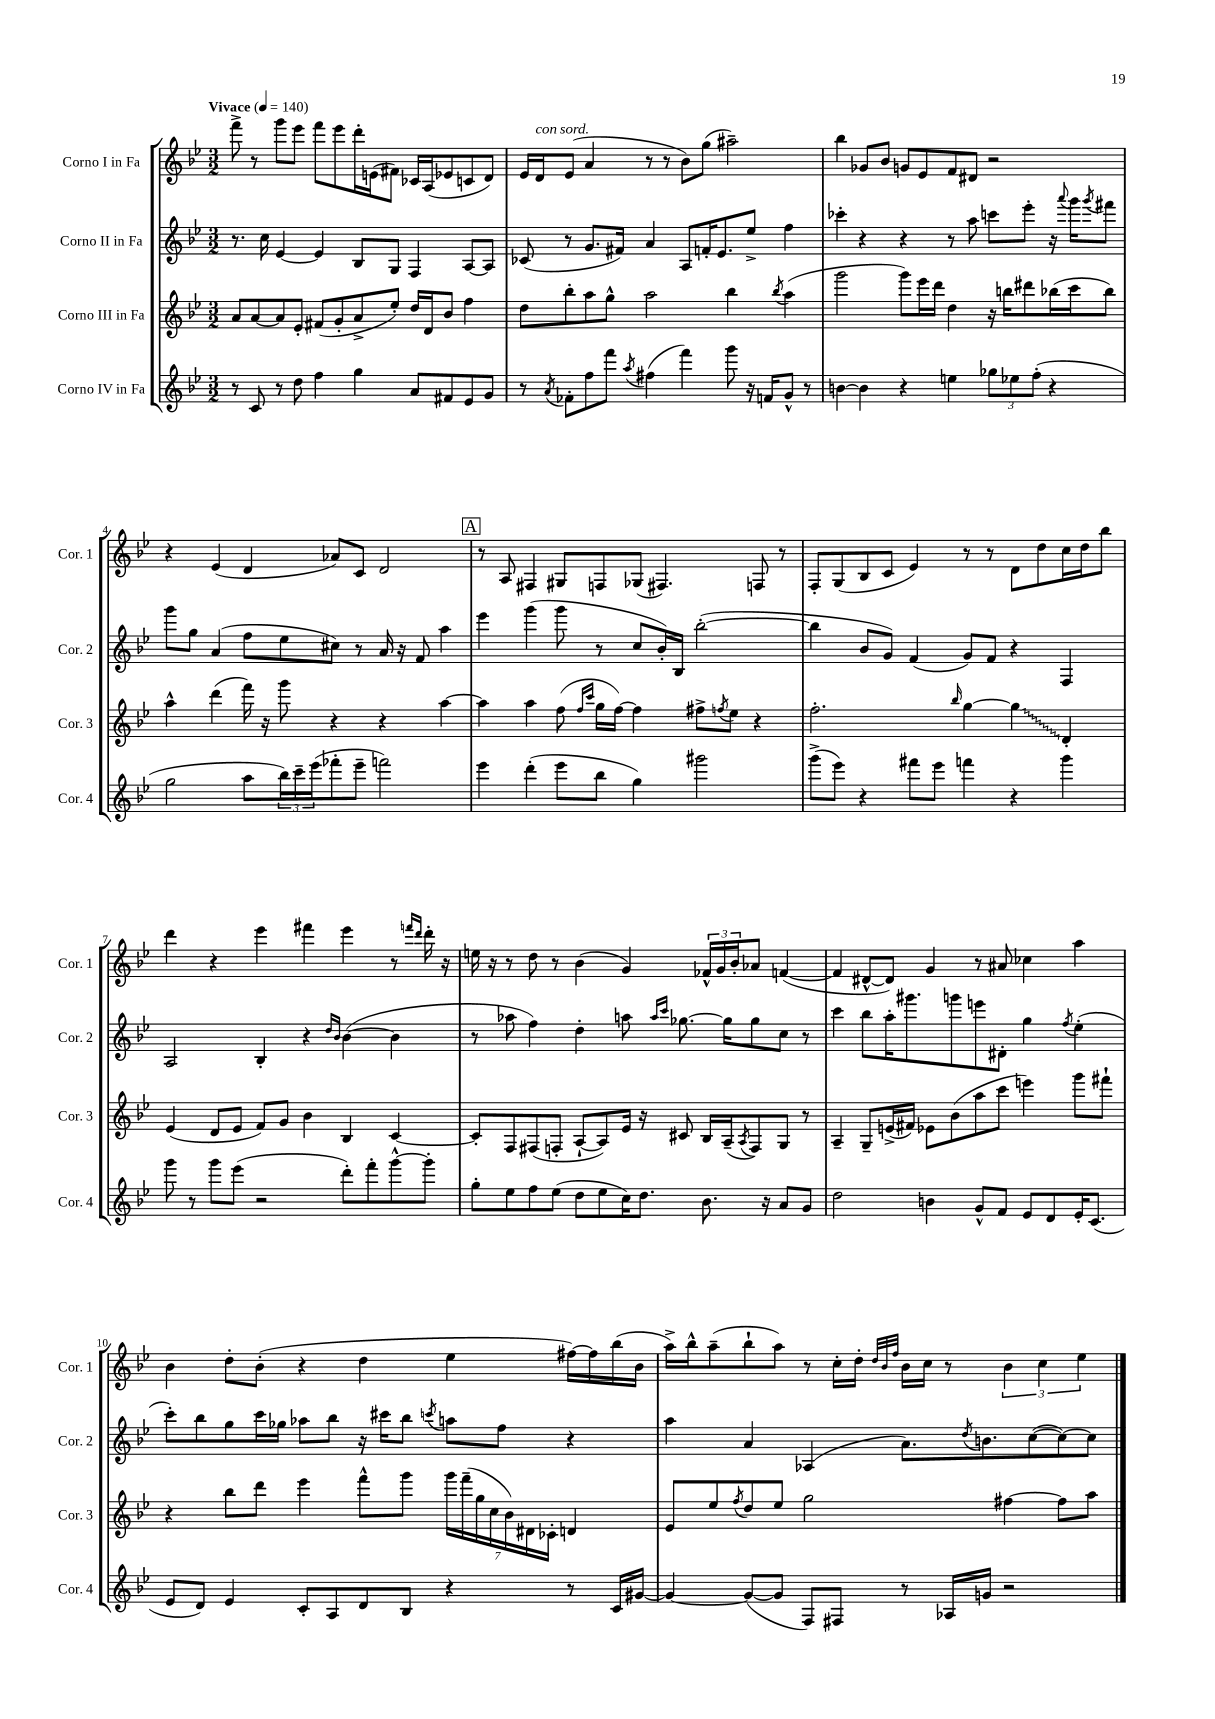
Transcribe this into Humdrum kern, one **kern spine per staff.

**kern	**kern	**kern	**kern
*staff4	*staff3	*staff2	*staff1
*clefG2	*clefG2	*clefG2	*clefG2
*k[b-e-]	*k[b-e-]	*k[b-e-]	*k[b-e-]
*M3/2	*M3/2	*M3/2	*M3/2
*MM140	*MM140	*MM140	*MM140
8r	8a/L	8.r	8fff^\
8c/	[8a/	.	8r
.	.	16cc\	.
8r	8a/]	[4e-/	8ggg\L
8dd\	8e-'/J	.	8eee-\J
4ff\	(8f#/L	4e-/]	8fff\L
.	8g'/	.	8eee-\
4gg\	8a^/	8B-/L	16ddd'\L
.	.	.	(16e\J
.	8ee-'/J)	8G/J	8f#\J)
8a/L	16dd/LL	4F/	16c-/LL
.	16d/J	.	(16A/J
8f#/	8b-/J	.	8e-/
8e-/	4ff\	[8A/L	8c/
8g/J	.	8A/]J	8d/J)
=	=	=	=
8r	8dd\L	(8c-/	16e-/LL
.	.	.	16d/J
8qa/	.	.	.
8f-'\L	8bb-'\	8r	(8e-/J
8ff\	8aa\	8.g/L	4a/
8fff\J	8gg^^\J	.	.
.	.	16f#/Jk)	.
8qaa/	.	.	.
(4ff#\	2aa\	4a/	8r
.	.	.	8r
4fff\)	.	8A/L	8b-\L)
.	.	16f'/K	(8gg\J
.	.	8.e-/	.
8ggg\	4bb-\	.	2aa#~\)
16r	.	8ee-^/J	.
16f/LK	.	.	.
.	8qbb-/	.	.
8g^^/J	(4aa\	4ff\	.
8r	.	.	.
=	=	=	=
[4b\	2ggg\	4ccc-'\	4bb-\
4b\]	.	4r	8g-/L
.	.	.	8b-/J
4r	8ggg\L)	4r	8g/L
.	16eee-\L	.	8e-/
.	16ddd\JJ	.	.
4ee\	4dd\	8r	8f/
.	.	8aa\	8d#/J
12gg-\L	16r	8ccc\L	2r
.	16bb\LK	.	.
12ee-\	.	.	.
.	8ddd#\	8eee-'\J	.
(12ff'\J	.	.	.
4r	(16bb-\L	16r	.
.	.	8qqaaa/	.
.	16ccc\J	16ggg\LK	.
.	.	8qggg/	.
.	8bb-\J)	8fff#\J	.
=	=	=	=
2gg\	4aa^^\	8ggg\L	4r
.	.	8gg\J	.
.	(4ddd\	(4a/	(4e-/
8aa\L	16fff\)	8ff\L	4d/
.	16r	.	.
24bb-\L)	8ggg\	8ee-\	.
24ccc~\	.	.	.
(24eee-\J	.	.	.
8fff-'\	4r	8cc#\J)	8a-/L)
8eee-~\J	.	8r	8c/J
2fff\)	4r	16a/	2d/
.	.	16r	.
.	.	8f/	.
.	[4aa\	4aa\	.
=	=	=	=
4eee-\	4aa\]	4eee-\	8r
.	.	.	8A/
(4ddd'\	4aa\	(4ggg\	4F#/
8eee-\L	(8ff\	8ggg\	8G#/L
.	16qqff/LL	.	.
.	16qqccc/JJ	.	.
8bb-\J	16gg\LL	8r	8F/
.	[16ff\JJ)	.	.
4gg\)	4ff\]	8cc/L	(8G-/J
.	.	16b-'/L)	4.F#/)
.	.	16B-/JJ	.
2ggg#\	8ff#^\L	([2bb-'\	.
.	8qff/	.	.
.	8ee-\J	.	.
.	4r	.	8F/
.	.	.	8r
=	=	=	=
(8ggg^\L	2.ff'\	4bb-\]	8F'/L
8eee-\J)	.	.	(8G/
4r	.	8b-/L	8B-/
.	.	8g/J)	8c/J
8fff#\L	.	(4f/	4e-/)
8eee-\J	.	.	.
.	16qqbb-/	.	.
4fff\	[4gg\	8g/L)	8r
.	.	8f/J	8r
4r	4gg\]	4r	8d\L
.	.	.	8dd\
4ggg\	4d'/	4F/	16cc\L
.	.	.	16dd\J
.	.	.	8bb-\J
=	=	=	=
8ggg\	(4e-/	2A/	4ddd\
8r	.	.	.
8ggg\L	8d/L	.	4r
(8eee-\J	8e-/J	.	.
2r	8f/L)	4B-'/	4eee-\
.	8g/J	.	.
.	4b-\	4r	4fff#\
.	.	16qqdd/LL	.
.	.	16qqb-/JJ	.
8ddd'\L)	4B-/	([4b-\	4eee-\
8fff'\	.	.	.
[8ggg^^\	[4c/	4b-\]	8r
.	.	.	16qqfff/LL
.	.	.	16qqddd/JJ
8ggg'\]J	.	.	16ddd'\
.	.	.	16r
=	=	=	=
8gg'\L	8c'/]L	8r	16ee\
.	.	.	16r
8ee-\	8F/	8aa-\	8r
8ff\	(8F#/	4ff\)	8dd\
(8ee-\J	8F'/J	.	8r
8dd\L	[8A`/L	4dd'\	(4b-\
8ee-\	8A/])	.	.
16cc\K)	16e-/Jk	8aa\	4g/)
8.dd\J	16r	.	.
.	.	16qqaa/LL	.
.	.	16qqccc/JJ	.
.	8c#/	[8.gg-\	.
8.b-\	16B-/LL	.	24f-^^/LL
.	.	.	24g/
.	(16A~/J	16gg-\]LK	.
.	.	.	24b-'/J
.	8qA/	.	.
.	8F/)	8gg-\	8a-/J
16r	.	.	.
8a/L	8G/J	8cc\J	([4f/
8g/J	8r	8r	.
=	=	=	=
2dd\	4A~/	4ccc\	4f/]
.	8G~/L	8bb-\L	[8d#^^/L
.	(16e^/L	16aa'\K	8d#/]J)
.	16f#/JJ)	8.ggg#\	.
4b\	8e-\L	.	4g/
.	(8b-\	8ggg\	.
8g^^/L	8aa\	8eee\	8r
8f/J	8ccc\J	8d#'\J	8a#/
8e-/L	4eee\)	4gg\	4cc-\
8d/	.	.	.
.	.	8qff/	.
16e-'/K	8ggg\L	(4ee-'\	4aa\
(8.c/J	.	.	.
.	8fff#`\J	.	.
=	=	=	=
8e-/L	4r	8ccc'\L)	4b-\
8d/J)	.	8bb-\	.
4e-/	8bb-\L	8gg\	8dd'\L
.	8ddd\J	16ccc\L	(8b-'\J
.	.	16gg-\JJ	.
8c'/L	4eee-\	8aa-\L	4r
8A/	.	8bb-\J	.
8d/	8fff^^\L	16r	4dd\
.	.	16ccc#\LK	.
8B-/J	8ggg\J	8bb-\J	.
.	.	8qccc/	.
4r	28ggg\LL	8aa\L	4ee-\
.	(28fff~\	.	.
.	28gg\	.	.
.	28cc\	.	.
.	.	8ff\J	.
.	28b-\)	.	.
.	28d#\	.	.
.	28c-'\JJ	.	.
8r	4d/	4r	[16ff#\LL)
.	.	.	16ff#\]
16c/LL	.	.	(16bb-\
[16g#/JJ	.	.	16b-\JJ
=	=	=	=
4g#/_	8e-/L	4aa\	16aa^\LL)
.	.	.	16bb-^^\J
.	8ee-/	.	(8aa~\
.	8qff/	.	.
(8g#/_L	8dd/	4a/	8bb-`\
8g#/]J	8ee-/J	.	8aa\J)
8F/L)	2gg\	(4A-/	8r
8F#/J	.	.	16cc'\LL
.	.	.	16dd'\JJ
.	.	.	32qqdd/LLL
.	.	.	32qqb-/
.	.	.	32qqff/JJJ
8r	.	8.a\L)	16b-\LL
.	.	.	16cc\JJ
16A-/LL	.	.	8r
.	.	8qdd/	.
16g/JJ	.	8.b\	.
2r	[4ff#\	.	6b-\
.	.	([8cc\	.
.	.	.	6cc\
.	8ff#\]L	8cc\_)	.
.	.	.	6ee-\
.	8aa\J	8cc\]J	.
==	==	==	==
*-	*-	*-	*-
